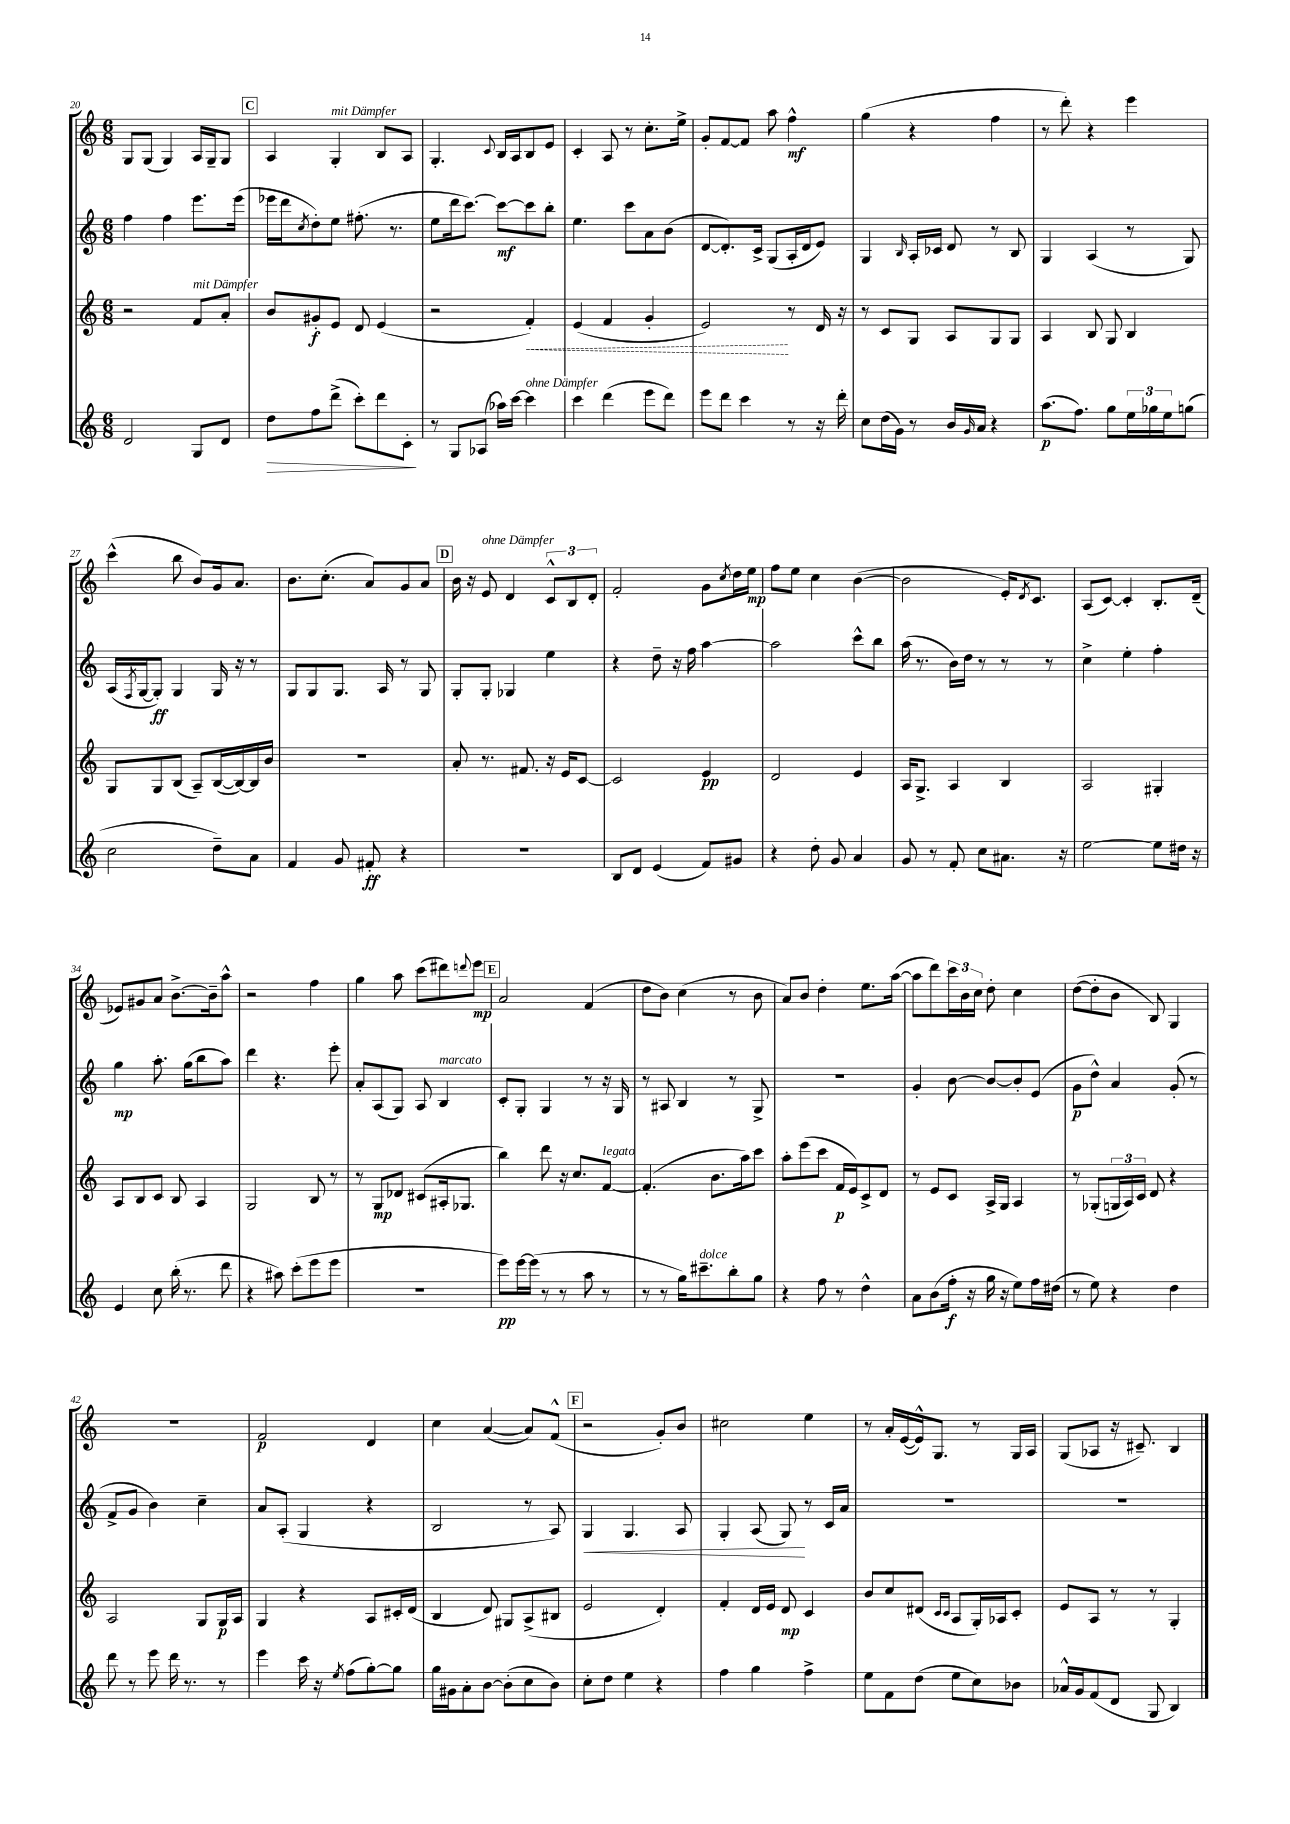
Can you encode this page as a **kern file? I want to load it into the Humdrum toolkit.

**kern	**dynam	**kern	**dynam	**kern	**dynam	**kern	**dynam
*part4	*part4	*part3	*part3	*part2	*part2	*part1	*part1
*staff4	*staff4	*staff3	*staff3	*staff2	*staff2	*staff1	*staff1
*clefG2	*	*clefG2	*	*clefG2	*	*clefG2	*
*k[]	*	*k[]	*	*k[]	*	*k[]	*
*M6/8	*	*M6/8	*	*M6/8	*	*M6/8	*
=20	=20	=20	=20	=20	=20	=20	=20
2d/	.	2r	.	4ff\	.	8G/L	.
.	.	.	.	.	.	(8G/J	.
.	.	.	.	4ff\	.	4G/)	.
!	!	!LO:TX:a:i:t=mit Dämpfer	!	!	!	!	!
8G/L	.	8f/L	.	8.eee\L	.	16A/LL	.
.	.	.	.	.	.	16G~/J	.
8d/J	.	8a'/J	.	.	.	8G/J	.
.	.	.	.	(16eee\Jk	.	.	.
!!LO:REH:place=s1:t=C
=21	=21	=21	=21	=21	=21	=21	=21
!	!LO:HP:b	!	!	!	!	!	!
8dd\L	>	8b/L	.	16eee-X\LL	.	4A/	.
.	.	.	.	16ddd\J	.	.	.
.	.	.	.	8qcc/	.	.	.
8ff\	.	8g#X'/	f	8dd'\)	.	.	.
!	!	!	!	!	!	!LO:TX:a:i:t=mit Dämpfer	!
(8ddd^\J	.	8e/J	.	8ee\J	.	4G'/	.
8ccc'\L)	.	8d/	.	(8.ff#X'\	.	.	.
8ddd\	.	(4e/	.	.	.	8B/L	.
.	.	.	.	8.r	.	.	.
8c'\J	.	.	.	.	.	8A/J	.
.	]	.	.	.	.	.	.
=22	=22	=22	=22	=22	=22	=22	=22
8r	.	2r	.	8ee\L	.	4.G'/	.
8G/L	.	.	.	16ddd\k	.	.	.
.	.	.	.	[8.ccc\J)	.	.	.
(8A-X/J	.	.	.	.	.	.	.
.	.	.	.	.	.	8qqc/	.
16aa-X\LL)	.	.	.	8ccc\L_	mf	16B/LL	.
[16ccc\JJ	.	.	.	.	.	16A/J	.
!LO:TX:a:i:t=ohne Dämpfer	!	!	!	!	!	!	!
!	!	!	!LO:HP:b	!	!	!	!
4ccc\]	.	4f'/)	<	8ccc\]	.	8B/	.
.	.	.	.	8bb'\J	.	8e/J	.
=23	=23	=23	=23	=23	=23	=23	=23
4ccc\	.	(4e/	.	4.ee\	.	4c'/	.
(4ddd\	.	4f/	.	.	.	8A/	.
.	.	.	.	8ccc\L	.	8r	.
8eee\L	.	4g'/	.	8a\	.	8.cc'\L	.
8ddd\J)	.	.	.	(8b\J	.	.	.
.	.	.	.	.	.	16ee^\Jk	.
=24	=24	=24	=24	=24	=24	=24	=24
8eee\L	.	2e/)	.	[8d/L	.	8g'/L	.
8ddd\J	.	.	.	8.d'/])	.	[8f/	.
4ccc\	.	.	.	.	.	8f/J]	.
.	.	.	.	16c^/Jk	.	.	.
.	.	.	.	(8G/L	.	8aa\	.
8r	.	8r	[	16A'/L	.	4ff^^\	mf
.	.	.	.	16d/J	.	.	.
16r	.	16d/	.	8e/J)	.	.	.
16ddd'\	.	16r	.	.	.	.	.
=25	=25	=25	=25	=25	=25	=25	=25
8cc\L	.	8r	.	4G/	.	(4gg\	.
(16dd\L	.	8c/L	.	.	.	.	.
16g\JJ)	.	.	.	.	.	.	.
.	.	.	.	16qqB/	.	.	.
8r	.	8G/J	.	16A'/LL	.	4r	.
.	.	.	.	16c-X/JJ	.	.	.
16b/LL	.	8A/L	.	8d/	.	.	.
16qqg/	.	.	.	.	.	.	.
16a/JJ	.	.	.	.	.	.	.
4r	.	8G/	.	8r	.	4ff\	.
.	.	8G/J	.	8B/	.	.	.
=26	=26	=26	=26	=26	=26	=26	=26
(8.aa\L	p	4A/	.	4G/	.	8r	.
.	.	.	.	.	.	8ddd'\)	.
8.ff\J)	.	.	.	.	.	.	.
.	.	8B/	.	(4A/	.	4r	.
8gg\L	.	8G/	.	.	.	.	.
24ee\L	.	4B/	.	8r	.	4eee\	.
24gg-X\	.	.	.	.	.	.	.
24ee\J	.	.	.	.	.	.	.
(8ggn\J	.	.	.	8G/)	.	.	.
!!LO:LB:g=z
=27	=27	=27	=27	=27	=27	=27	=27
2cc\	.	8G/L	.	(16A/LL	.	(4ccc^^\	.
.	.	.	.	8qF/	.	.	.
.	.	.	.	[16G/J	.	.	.
.	.	8G/	.	8G'/J])	ff	.	.
.	.	(8B/J	.	4G/	.	8bb\	.
.	.	8A~/L)	.	.	.	8b/L)	.
8dd~\L)	.	([16B/L	.	16G/	.	16g/k	.
.	.	16B/_)	.	16r	.	8.a/J	.
8a\J	.	16B/]	.	8r	.	.	.
.	.	16b/JJ	.	.	.	.	.
=28	=28	=28	=28	=28	=28	=28	=28
4f/	.	2.r	.	8G/L	.	8.b\L	.
.	.	.	.	8G/	.	.	.
.	.	.	.	.	.	(8.cc'\J	.
8g/	.	.	.	8.G/J	.	.	.
8f#X'/	ff	.	.	.	.	8a/L)	.
.	.	.	.	16A/	.	.	.
4r	.	.	.	8r	.	8g/	.
.	.	.	.	8G/	.	8a/J	.
!!LO:REH:place=s1:t=D
=29	=29	=29	=29	=29	=29	=29	=29
2.r	.	8a'/	.	8G'/L	.	16b\	.
.	.	.	.	.	.	16r	.
!	!	!	!	!	!	!LO:TX:a:i:t=ohne Dämpfer	!
.	.	8.r	.	8G'/J	.	8e/	.
.	.	.	.	4G-X/	.	4d/	.
.	.	8.f#X/	.	.	.	.	.
.	.	16r	.	4ee\	.	12c^^/L	.
.	.	16e/KL	.	.	.	.	.
.	.	.	.	.	.	12B/	.
.	.	[8c/J	.	.	.	.	.
.	.	.	.	.	.	12d'/J	.
=30	=30	=30	=30	=30	=30	=30	=30
8B/L	.	2c/]	.	4r	.	2f'/	.
8d/J	.	.	.	.	.	.	.
(4e/	.	.	.	8dd~\	.	.	.
.	.	.	.	16r	.	.	.
.	.	.	.	16ff\	.	.	.
8f/L)	.	4e/	pp	[4aa\	.	8g\L	.
.	.	.	.	.	.	8qcc/	.
8g#X/J	.	.	.	.	.	16dd\L	.
.	.	.	.	.	.	16ee\JJ	mp
=31	=31	=31	=31	=31	=31	=31	=31
4r	.	2d/	.	2aa\]	.	8ff\L	.
.	.	.	.	.	.	8ee\J	.
8dd'\	.	.	.	.	.	4cc\	.
8g/	.	.	.	.	.	.	.
4a/	.	4e/	.	8ccc^^\L	.	([4b\	.
.	.	.	.	8bb\J	.	.	.
=32	=32	=32	=32	=32	=32	=32	=32
8g/	.	16A/KL	.	(16aa\	.	2b\]	.
.	.	8.G^/J	.	8.r	.	.	.
8r	.	.	.	.	.	.	.
8f'/	.	4A/	.	16b\LL)	.	.	.
.	.	.	.	16dd\JJ	.	.	.
8cc\L	.	.	.	8r	.	.	.
8.a#X\J	.	4B/	.	8r	.	16e'/KL)	.
.	.	.	.	.	.	8qd/	.
.	.	.	.	.	.	8.c/J	.
.	.	.	.	8r	.	.	.
16r	.	.	.	.	.	.	.
=33	=33	=33	=33	=33	=33	=33	=33
[2ee\	.	2A/	.	4cc^\	.	(8A/L	.
.	.	.	.	.	.	[8c/J)	.
.	.	.	.	4ee'\	.	4c'/]	.
8ee\L]	.	4G#X'/	.	4ff'\	.	8.B'/L	.
16dd#X\Jk	.	.	.	.	.	.	.
16r	.	.	.	.	.	(16d~/Jk	.
!!LO:LB:g=z
=34	=34	=34	=34	=34	=34	=34	=34
4e/	.	8A/L	.	4gg\	mp	8e-X/L)	.
.	.	8B/	.	.	.	8g#X/	.
8cc\	.	8c/J	.	8.aa'\	.	8a/J	.
(16bb'\	.	8B/	.	.	.	[8.b^\L	.
8.r	.	.	.	(16gg\KL	.	.	.
.	.	4A/	.	8bb\	.	.	.
.	.	.	.	.	.	16b~\k]	.
8ddd\	.	.	.	8aa\J)	.	8aa^^\J	.
=35	=35	=35	=35	=35	=35	=35	=35
4r	.	2G/	.	4ddd\	.	2r	.
8aa#X\)	.	.	.	4.r	.	.	.
(8ccc'\L	.	.	.	.	.	.	.
8eee\	.	8B/	.	.	.	4ff\	.
8eee\J	.	8r	.	8eee'\	.	.	.
=36	=36	=36	=36	=36	=36	=36	=36
2.r	.	8r	.	8a'/L	.	4gg\	.
.	.	8G/L	mp	(8A/	.	.	.
.	.	8d-X/J	.	8G/J)	.	8aa\	.
.	.	(8c#X/L	.	8A/	.	(8ccc\L	.
!	!	!	!	!LO:TX:a:i:t=marcato	!	!	!
.	.	16A#X'/k	.	4B/	.	8ddd#X\)	.
.	.	8.G-X/J	.	.	.	.	.
.	.	.	.	.	.	8qqdddn/	.
.	.	.	.	.	.	8eee\J	mp
!!LO:REH:place=s1:t=E
=37	=37	=37	=37	=37	=37	=37	=37
8eee\L)	pp	4bb\)	.	8c'/L	.	2a/	.
[16eee\L	.	.	.	8G'/J	.	.	.
(16eee\JJ]	.	.	.	.	.	.	.
8r	.	8ddd\	.	4G/	.	.	.
8r	.	16r	.	.	.	.	.
.	.	8.cc/L	.	.	.	.	.
8aa\	.	.	.	8r	.	(4f/	.
!	!	!LO:TX:a:i:t=legato	!	!	!	!	!
8r	.	[8f/J	.	16r	.	.	.
.	.	.	.	16G/	.	.	.
=38	=38	=38	=38	=38	=38	=38	=38
8r	.	(4.f'/]	.	8r	.	8dd\L	.
8r	.	.	.	8A#X/	.	8b\J)	.
16gg\KL)	.	.	.	4B/	.	(4cc\	.
!LO:TX:a:i:t=dolce	!	!	!	!	!	!	!
8.ccc#X~\	.	.	.	.	.	.	.
.	.	8.b\L	.	.	.	.	.
8bb'\	.	.	.	8r	.	8r	.
.	.	16aa\k)	.	.	.	.	.
8gg\J	.	8ccc\J	.	8G^/	.	8b\	.
=39	=39	=39	=39	=39	=39	=39	=39
4r	.	8aa'\L	.	2.r	.	8a/L)	.
.	.	(8eee\	.	.	.	8b/J	.
8ff\	.	8ccc\J	.	.	.	4dd'\	.
8r	.	16f/LL	p	.	.	.	.
.	.	16e/J)	.	.	.	.	.
4dd^^\	.	8c^/	.	.	.	8.ee\L	.
.	.	8d/J	.	.	.	.	.
.	.	.	.	.	.	([16aa\Jk	.
=40	=40	=40	=40	=40	=40	=40	=40
8a\L	.	8r	.	4g'/	.	8aa\L]	.
(8b\	.	8e/L	.	.	.	8ddd\)	.
16ff'\Jk	f	8c/J	.	[8b\	.	24ccc\L	.
.	.	.	.	.	.	24b\	.
16r	.	.	.	.	.	.	.
.	.	.	.	.	.	24cc\JJ	.
16gg\	.	16A^/LL	.	8b/L_	.	8dd'\	.
16r	.	16G/JJ	.	.	.	.	.
8ee\L)	.	4A/	.	8b'/]	.	4cc\	.
16ff\L	.	.	.	(8e/J	.	.	.
(16dd#X\JJ	.	.	.	.	.	.	.
=41	=41	=41	=41	=41	=41	=41	=41
8r	.	8r	.	8g\L	p	([8dd\L	.
8ee\)	.	(8G-X'/L	.	8dd^^\J)	.	8dd'\]	.
4r	.	24Gn/L	.	4a/	.	8b\J	.
.	.	24A/)	.	.	.	.	.
.	.	24c/JJ	.	.	.	.	.
.	.	8d/	.	.	.	8B/)	.
4dd\	.	4r	.	(8g'/	.	4G/	.
.	.	.	.	8r	.	.	.
!!LO:LB:g=z
=42	=42	=42	=42	=42	=42	=42	=42
8ddd\	.	2A/	.	8f^/L	.	2.r	.
8r	.	.	.	8g/J	.	.	.
8eee\	.	.	.	4b\)	.	.	.
16ddd\	.	.	.	.	.	.	.
8.r	.	.	.	.	.	.	.
.	.	8G/L	.	4cc~\	.	.	.
8r	.	16G/L	p	.	.	.	.
.	.	16A/JJ	.	.	.	.	.
=43	=43	=43	=43	=43	=43	=43	=43
4eee\	.	4G/	.	8a/L	.	2f/	p
.	.	.	.	(8A'/J	.	.	.
16ccc\	.	4r	.	4G/	.	.	.
16r	.	.	.	.	.	.	.
8qee/	.	.	.	.	.	.	.
(8ff\L	.	.	.	.	.	.	.
[8gg'\)	.	8A/L	.	4r	.	4d/	.
8gg\J]	.	16c#X'/L	.	.	.	.	.
.	.	(16d/JJ	.	.	.	.	.
=44	=44	=44	=44	=44	=44	=44	=44
16gg\LL	.	4B/	.	2B/	.	4cc\	.
16g#X\J	.	.	.	.	.	.	.
8a'\	.	.	.	.	.	.	.
[8b\J	.	8d/)	.	.	.	([4a/	.
(8b'\L]	.	8G#X/L	.	.	.	.	.
8cc\	.	(8A^/	.	8r	.	8a/L])	.
8b\J)	.	8B#X/J	.	8A/)	.	(8f^^/J	.
!!LO:REH:place=s1:t=F
=45	=45	=45	=45	=45	=45	=45	=45
!	!	!	!	!	!LO:HP:b	!	!
8cc'\L	.	2e/	.	4G/	<	2r	.
8dd\J	.	.	.	.	.	.	.
4ee\	.	.	.	4.G/	.	.	.
4r	.	4d'/)	.	.	.	8g'/L)	.
.	.	.	.	8A/	.	8b/J	.
=46	=46	=46	=46	=46	=46	=46	=46
4ff\	.	4f'/	.	4G'/	.	2cc#X\	.
4gg\	.	16d/LL	.	(8A/	.	.	.
.	.	16e/JJ	.	.	.	.	.
.	.	8d/	mp	8G/)	.	.	.
4ff^\	.	4c/	.	8r	[	4ee\	.
.	.	.	.	16c/LL	.	.	.
.	.	.	.	16a/JJ	.	.	.
=47	=47	=47	=47	=47	=47	=47	=47
8ee\L	.	8b/L	.	2.r	.	8r	.
8f\	.	8cc/	.	.	.	16a'/LL	.
.	.	.	.	.	.	([16e/	.
(8dd\J	.	(8d#X/J	.	.	.	16e^^/J])	.
.	.	.	.	.	.	8.G/J	.
.	.	16qqc/LL	.	.	.	.	.
.	.	16qqc/JJ	.	.	.	.	.
8ee\L	.	8A/L	.	.	.	.	.
8cc\)	.	16G'/L)	.	.	.	8r	.
.	.	16A-X/J	.	.	.	.	.
8b-X\J	.	8c'/J	.	.	.	16G/LL	.
.	.	.	.	.	.	16A/JJ	.
=48	=48	=48	=48	=48	=48	=48	=48
16a-X^^/LL	.	8e/L	.	2.r	.	(8G/L	.
16g/J	.	.	.	.	.	.	.
(8f/	.	8A/J	.	.	.	8A-X/J	.
8d/J	.	8r	.	.	.	16r	.
.	.	.	.	.	.	8.c#X~/)	.
8G/	.	8r	.	.	.	.	.
4B/)	.	4G'/	.	.	.	4B/	.
==	==	==	==	==	==	==	==
*-	*-	*-	*-	*-	*-	*-	*-
